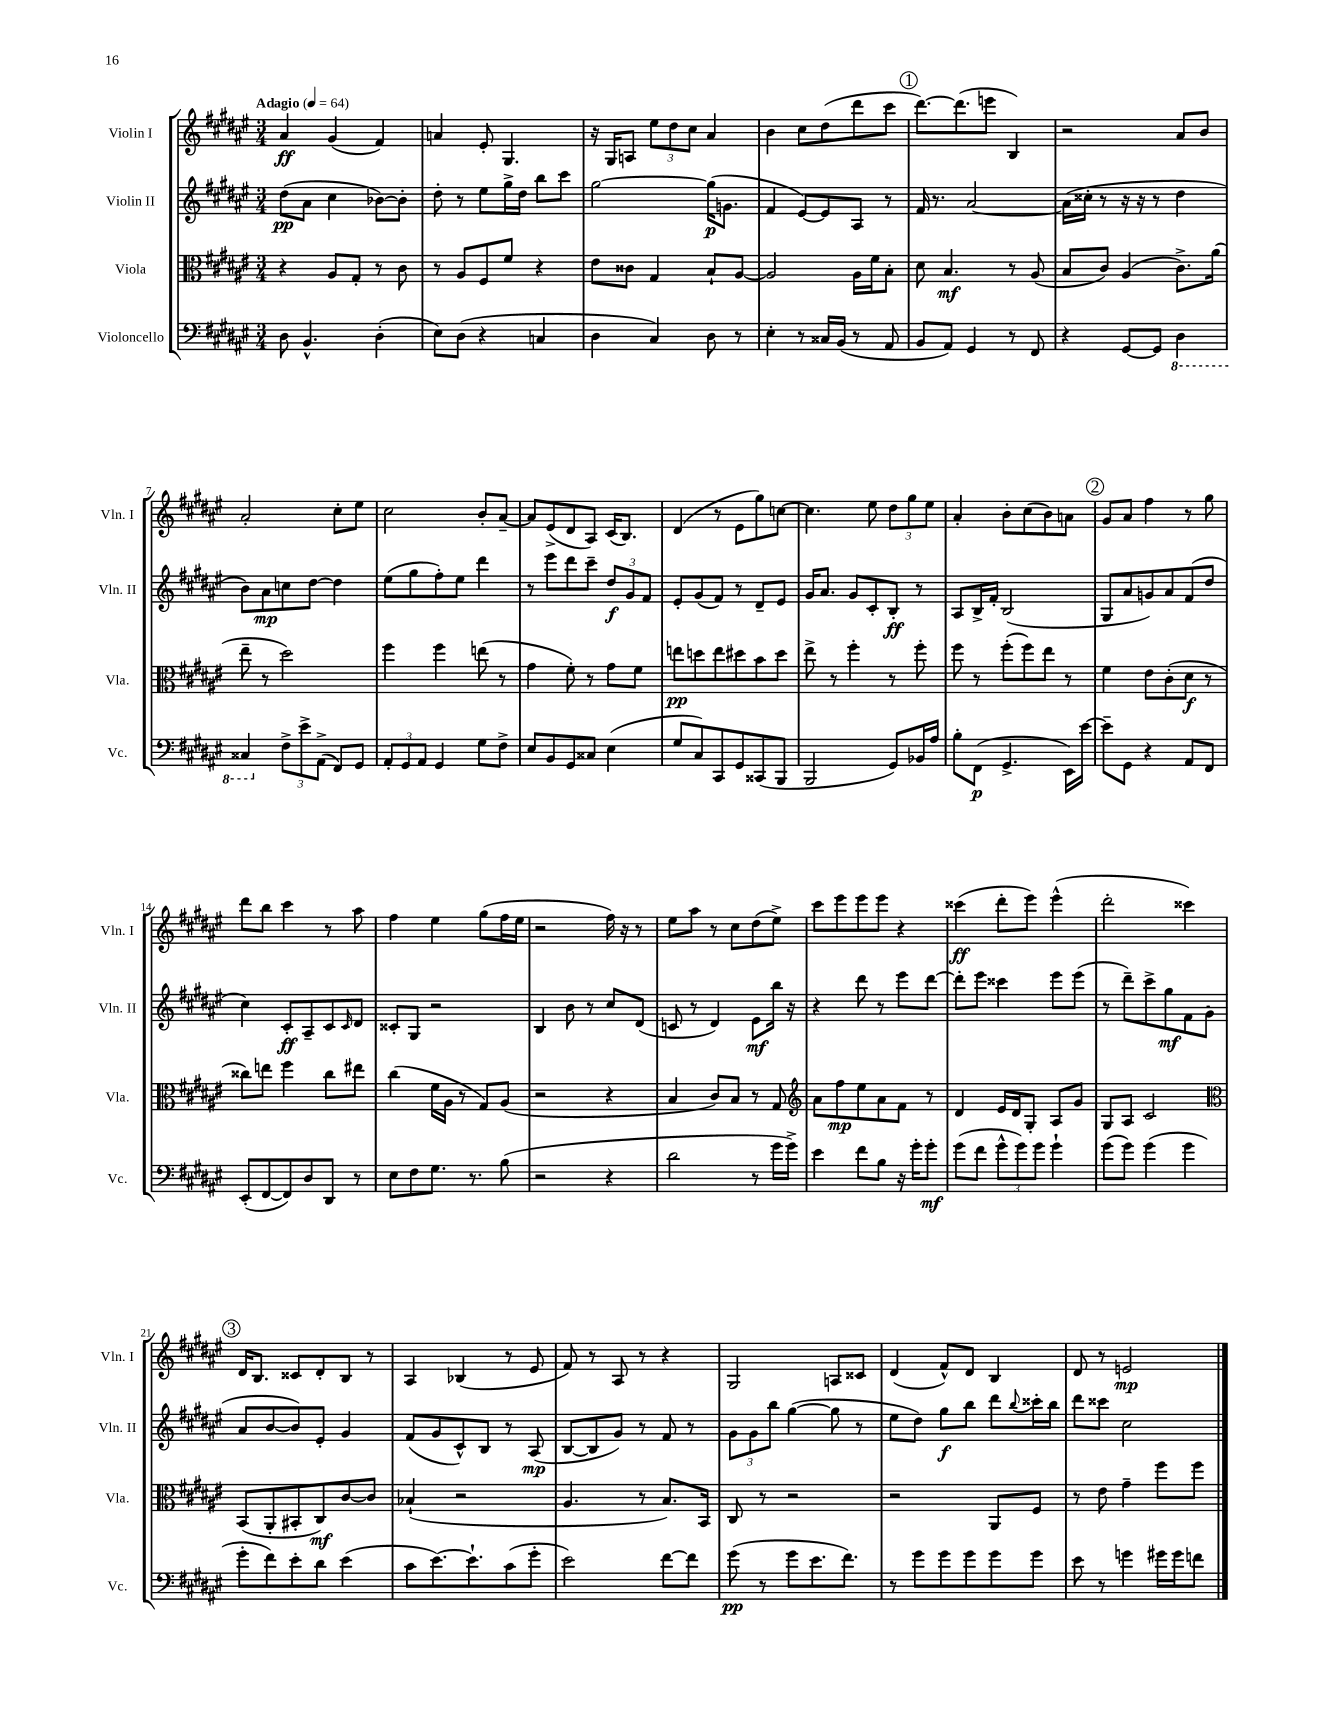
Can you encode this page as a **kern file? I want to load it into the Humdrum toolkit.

**kern	**kern	**kern	**kern
*staff4	*staff3	*staff2	*staff1
*clefF4	*clefC3	*clefG2	*clefG2
*k[f#c#g#d#a#e#]	*k[f#c#g#d#a#e#]	*k[f#c#g#d#a#e#]	*k[f#c#g#d#a#e#]
*M3/4	*M3/4	*M3/4	*M3/4
*MM64	*MM64	*MM64	*MM64
8D#\	4r	(8dd#\L	4a#/
4.BB^^/	.	8a#\J	.
.	8A#/L	4cc#\	(4g#/
.	8G#'/J	.	.
(4D#'\	8r	[8b-\L)	4f#/)
.	8c#\	8b-'\]J	.
=	=	=	=
8E#\L)	8r	8dd#'\	4a/
(8D#\J	8A#/L	8r	.
4r	8F#/	8ee#\L	8e#'/
.	8f#/J	16gg#^\L	4.G#/
.	.	16dd#\JJ	.
4C/	4r	8bb\L	.
.	.	8ccc#\J	.
=	=	=	=
4D#\	8e#\L	[2gg#\	16r
.	.	.	16G#/LK
.	8c##\J	.	8A/J
4C#/)	4G#/	.	12ee#\L
.	.	.	12dd#\
.	.	.	12cc#\J
8D#\	8B`/L	(16gg#\]LK	4a#/
.	.	8.g\J	.
8r	[8A#/J	.	.
=	=	=	=
4E#'\	2A#/]	4f#/	4b\
8r	.	[8e#/L)	8cc#\L
16C##/LL	.	8e#/]	(8dd#\
(16BB/JJ	.	.	.
8r	16A#\LL	8A#/J	8ddd#\
.	16f#\J	.	.
8AA#/	8B'\J	8r	8ccc#\J
=	=	=	=
8BB/L	8d#\	16f#/	[8.ddd#\L)
.	.	8.r	.
8AA#/J)	4.B/	.	.
.	.	.	(8.ddd#\]
4GG#/	.	[2a#/	.
.	.	.	8eee\J
8r	8r	.	4B/)
8FF#/	(8A#/	.	.
=	=	=	=
4r	8B/L	(16a#\]LL	2r
.	.	16cc##'\JJ	.
.	8c#/J)	8r	.
[8GG#/L	(4A#/	16r	.
.	.	16r	.
8GG#/]J	.	8r	.
4DD#\	8.c#^\L)	4dd#\	8a#/L
.	.	.	8b/J
.	(16a#\Jk	.	.
=	=	=	=
4CC##/	8ee#~\	8b\L)	2a#'/
.	8r	8a#\	.
12F#^\L	2dd#\)	8cc\	.
12e#^\	.	.	.
.	.	[8dd#\J	.
(12AA#^\J	.	.	.
8FF#/L)	.	4dd#\]	8cc#'\L
8GG#/J	.	.	8ee#\J
=	=	=	=
12AA#'/L	4ff#\	(8ee#\L	2cc#\
12GG#/	.	.	.
.	.	8gg#\	.
12AA#/J	.	.	.
4GG#/	4ff#\	8ff#'\)	.
.	.	8ee#\J	.
8G#\L	(8ee\	4ddd#\	8b'/L
8F#^\J	8r	.	[8a#~/J
=	=	=	=
8E#/L	4g#\	8r	8a#/]L
8BB/	.	8eee#\L	(8e#^/
8GG#/	8f#'\)	8ddd#\	8d#/
8C##/J	8r	8ccc#~\J	8A#/J)
(4E#\	8g#\L	12dd#/L	(16c#/LK
.	.	.	8.B/J)
.	.	12g#/	.
.	8f#\J	.	.
.	.	12f#/J	.
=	=	=	=
8G#/L	8ee\L	8e#'/L	(4d#/
8C#/)	8dd\	(8g#/	.
8CC#/	8ee\	8f#/J)	8r
8GG#/	8dd#\	8r	8e#\L
(8CC##/	8b\	8d#~/L	8gg#\)
8BBB/J	8dd#\J	8e#/J	[8cc\J
=	=	=	=
2BBB/	8ee#^\	16g#/LK	4.cc\]
.	.	8.a#/J	.
.	8r	.	.
.	4ff#'\	8g#/L	.
.	.	8c#'/	8ee#\
8GG#/L)	8r	8B'/J	12dd#\L
.	.	.	12gg#\
16BB-/L	8ff#'\	8r	.
.	.	.	12ee#\J
16A#/JJ	.	.	.
=	=	=	=
8B'\L	8ff#\	8A#/L	4a#'/
(8FF#\J	8r	16B^/L	.
.	.	16f#'/JJ	.
4.GG#^/	(8ff#'\L	(2B/	8b'\L
.	8ff#\)	.	(8cc#\
.	8ee#\J	.	8b\)
16EE#\LL)	8r	.	8a\J
[16e#\JJ	.	.	.
=	=	=	=
8e#~\]L	4f#\	8G#/L	8g#/L
8GG#\J	.	8a#/	8a#/J
4r	8e#\L	8g/)	4ff#\
.	(8c#'\	8a#/	.
8AA#/L	8d#\J	(8f#/	8r
8FF#/J	8r	8dd#/J	8gg#\
=	=	=	=
(8EE#'/L	8cc##\L)	4cc#\)	8ddd#\L
[8FF#/	8ee\J	.	8bb\J
8FF#/])	4ff#\	8c#'/L	4ccc#\
8D#/	.	8A#~/	.
8DD#/J	8cc##\L	8c#/	8r
.	.	16qqc#/	.
8r	8ee#\J	8d#/J	8aa#\
=	=	=	=
8E#\L	(4cc#\	8c##'/L	4ff#\
8F#\	.	8G#/J	.
8.G#\J	16f#\LL	2r	4ee#\
.	16A#\JJ	.	.
.	8r	.	.
8.r	.	.	.
.	8G#/L)	.	(8gg#\L
(8B\	(8A#/J	.	16ff#\L
.	.	.	16ee#\JJ
=	=	=	=
2r	2r	4B/	2r
.	.	8b\	.
.	.	8r	.
4r	4r	8cc#/L	16ff#\)
.	.	.	16r
.	.	(8d#/J	8r
=	=	=	=
2d#\	4B/	8c/	8ee#\L
.	.	8r	8aa#\J
.	8c#/L)	4d#/)	8r
.	8B/J	.	8cc#\L
8r	8r	8e#\L	(8dd#\
16g#\LL	8G#/	16bb\Jk	8ee#^\J)
16g#^\JJ)	.	16r	.
=	=	=	=
*	*clefG2	*	*
4e#\	8a#\L	4r	8ccc#\L
.	8ff#\	.	8eee#\
8f#\L	8ee#\	8ddd#\	8eee#\
8B\J	8a#\	8r	8eee#\J
16r	8f#\J	8eee#\L	4r
16g#'\LK	.	.	.
8g#'\J	8r	[8ddd#\J	.
=	=	=	=
(8g#\L	4d#/	8ddd#'\]L	(4ccc##\
8f#\J	.	8eee#\J	.
12g#^^\L	16e#/LL	4ccc##\	8ddd#'\L
.	16d#/J	.	.
12g#\)	.	.	.
.	8G#'/J	.	8eee#\J)
12g#\J	.	.	.
4g#`\	8A#/L	8eee#\L	(4eee#^^\
.	8g#/J	(8eee#\J	.
=	=	=	=
(8g#\L	8G#/L	8r	2ddd#'\
8g#\J)	8A#/J	8ddd#~\L)	.
(4g#\	2c#/	8ccc#^\	.
.	.	8gg#\	.
4g#\	.	8f#\	4ccc##\)
.	.	(8g#\J	.
=	=	=	=
*	*clefC3	*	*
8g#'\L	(8BB/L	8a#/L	16d#/LK
.	.	.	8.B/J
8f#\)	8AA#'/	[8b/	.
8e#'\	8BB#'/	8b/])	8c##/L
8d#\J	8C#/)	8e#'/J	8d#'/
(4e#\	[8c#/	4g#/	8B/J
.	8c#/]J	.	8r
=	=	=	=
8c#\L	(4B-`/	(8f#/L	4A#/
[8.e#\)	.	8g#/	.
.	2r	8c#^^/)	(4B-/
8.e#`\]	.	.	.
.	.	8B/J	.
(8c#\	.	8r	8r
8g#'\J	.	(8A#/	8e#/
=	=	=	=
2e#\)	4.A#/	[8B/L	8f#/)
.	.	8B/]	8r
.	.	8g#/J)	8A#/
.	8r	8r	8r
[8f#\L	8.B/L)	8f#/	4r
8f#\]J	.	8r	.
.	16BB/Jk	.	.
=	=	=	=
(8g#\	8C#/	12g#\L	2G#/
.	.	12g#\	.
8r	8r	.	.
.	.	12bb\J	.
8g#\L	2r	([4gg#\	.
8.e#\	.	.	.
.	.	8gg#\]	8A/L
8.f#\J)	.	.	.
.	.	8r	8c##/J
=	=	=	=
8r	2r	8ee#\L	(4d#/
8g#\L	.	8dd#\J)	.
8g#\	.	8gg#\L	8f#^^/L)
8g#\	.	8bb\J	8d#/J
8g#\	8AA#/L	8ddd#\L	4B/
.	.	8qqbb/	.
8g#\J	8F#/J	16ccc##'\L	.
.	.	16bb\JJ	.
=	=	=	=
8e#\	8r	8ddd#\L	8d#/
8r	8e#\	8ccc##\J	8r
4g\	4g#~\	2cc#\	2e/
16g#\LL	8ff#\L	.	.
16g#\J	.	.	.
8f\J	8ff#\J	.	.
==	==	==	==
*-	*-	*-	*-
